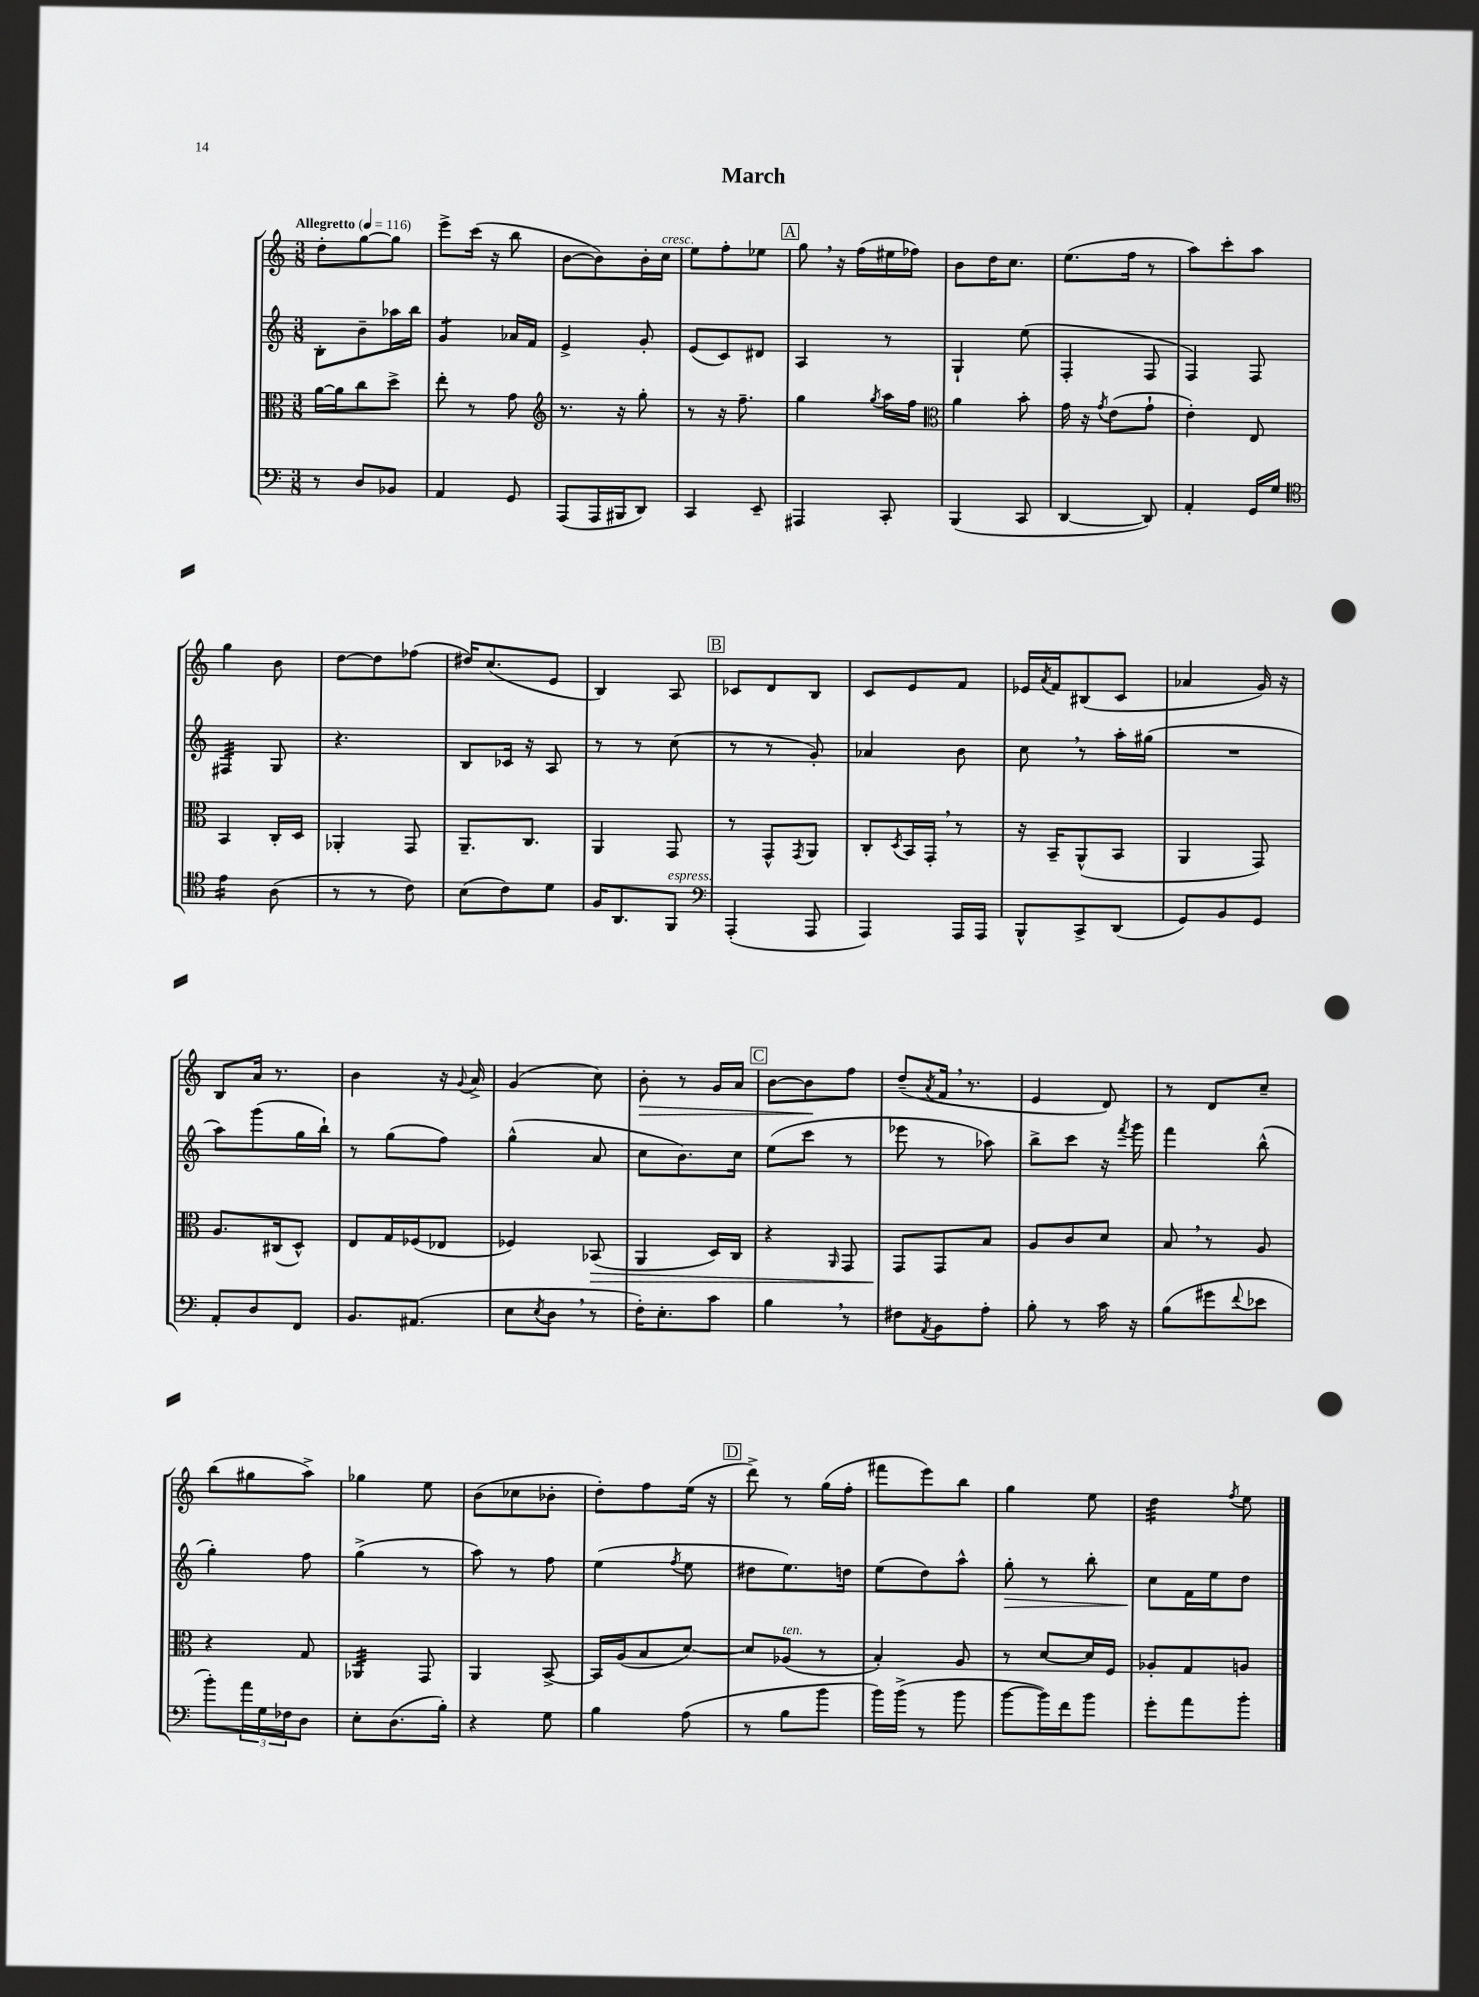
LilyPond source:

\header { title = "March" }
<<
\new StaffGroup <<
\new Staff = "s0" {
    \clef treble \key c \major \numericTimeSignature \time 3/8 \tempo "Allegretto" 4 = 116
    d''8-. g''8~ g''8 |
    e'''8-> c'''16( r16 b''8 |
    b'8~ b'8) b'16-. c''16^\markup { \italic "cresc." } |
    e''8 f''8-. ees''8 |
    \mark \markup { \box "A" } g''8 \breathe r16 f''16( eis''16 fes''16) |
    b'8 d''16 c''8. |
    e''8.( f''16 r8 |
    a''8) c'''8-. a''8 |
    g''4 b'8 |
    d''8~ d''8 fes''8( |
    dis''16) c''8.( e'8 |
    b4) a8 |
    \mark \markup { \box "B" } ces'8 d'8 b8 |
    c'8 e'8 f'8 |
    ees'16 \acciaccatura { a'8 } f'16 bis8( c'8 |
    aes'4 g'16) r16 |
    b8 a'16 r8. |
    b'4 r16 \appoggiatura { g'8 } a'16-> |
    g'4( c''8) |
    b'8-.\> r8 g'16 a'16 |
    \mark \markup { \box "C" } b'8~ b'8\! f''8 |
    d''8--( \acciaccatura { a'8 } f'16 \breathe r8. |
    e'4 d'8) |
    r8 d'8 c''8-- |
    b''8( gis''8 a''8->) |
    ges''4 e''8 |
    b'8( ces''8 bes'8-. |
    d''8-.) f''8 e''16( r16 |
    \mark \markup { \box "D" } d'''8->) r8 g''16( f''16-. |
    fis'''8 e'''8) b''8 |
    g''4 e''8 |
    d''4:32 \acciaccatura { f''8 } e''8 \bar "|." |
}
\new Staff = "s1" {
    \clef treble \key c \major \numericTimeSignature \time 3/8
    b8-. b'8-- aes''16 b''16 |
    g'4:8 aes'16 f'16 |
    e'4-> g'8-. |
    e'8( c'8) dis'8 |
    \mark \markup { \box "A" } a4 r8 |
    g4-! e''8( |
    f4-. f8 |
    f4) f8 |
    fis4:32 g8 |
    r4. |
    b8 ces'16 r16 a8 |
    r8 r8 c''8( |
    \mark \markup { \box "B" } r8 r8 g'8-.) |
    aes'4 b'8 |
    c''8 \breathe r8 a''16-. gis''16( |
    R4. |
    a''8) g'''8( g''16 b''16-!) |
    r8 g''8( f''8) |
    g''4-^( a'8 |
    c''8 b'8.) c''16 |
    \mark \markup { \box "C" } e''8( c'''8 r8 |
    ees'''8 r8 aes''8) |
    b''8-> c'''8 r16 \acciaccatura { f'''8 } g'''16 |
    f'''4 b''8-^( |
    g''4-.) f''8 |
    g''4->( r8 |
    a''8) r8 f''8 |
    e''4( \acciaccatura { f''8 } e''8 |
    \mark \markup { \box "D" } dis''8 e''8.) d''16 |
    e''8( d''8) a''8-^ |
    g''8-.\> r8 b''8-. |
    c''8\! f'16 e''16 d''8 \bar "|." |
}
\new Staff = "s2" {
    \clef alto \key c \major \numericTimeSignature \time 3/8
    a'16~ a'16 c''8 d''8-> |
    e''8-. r8 g'8 |
    \clef treble r8. r16 g''8-. |
    r8 r16 f''8.-- |
    \mark \markup { \box "A" } g''4 \acciaccatura { g''8 } a''16 f''16 |
    \clef alto a'4 b'8-. |
    g'16 r16 \acciaccatura { g'8 } e'8( g'8-! |
    e'4-.) e8 |
    b,4 c16-. d16 |
    aes,4-. g,8 |
    a,8.-- c8. |
    a,4 g,8 |
    \mark \markup { \box "B" } r8 g,8-^ \acciaccatura { g,8 } a,8 |
    c8-. \acciaccatura { d8 } b,16 g,16-. \breathe r8 |
    r16 b,16-- a,8-^( b,8 |
    a,4 g,8) |
    a8. cis16( d8-^) |
    e8 g16 fes16( ees8 |
    fes4) bes,8\>( |
    a,4 d16) c16 |
    \mark \markup { \box "C" } r4 \grace { a,16 } g,8 |
    g,8\! g,8 b8 |
    a8 c'8 d'8 |
    b8 \breathe r8 a8 |
    r4 g8 |
    aes,4:32 g,8 |
    a,4 b,8~-> |
    b,16 a16( b8 d'8~) |
    \mark \markup { \box "D" } d'8 aes8^\markup { \italic "ten." }( r8 |
    b4-.) a8 |
    r8 d'8~ d'16 f16 |
    aes8-. g8 a8 \bar "|." |
}
\new Staff = "s3" {
    \clef bass \key c \major \numericTimeSignature \time 3/8
    r8 d8 bes,8 |
    a,4 g,8 |
    a,,8( a,,16 bis,,16 d,8) |
    c,4 e,8-- |
    \mark \markup { \box "A" } ais,,4 c,8-. |
    b,,4( c,8 |
    d,4~ d,8) |
    a,4-. g,16 g16 |
    \clef tenor e'4:16 a8( |
    r8 r8 c'8) |
    b8( c'8) d'8 |
    f16 a,8. f,8^\markup { \italic "espress." } |
    \mark \markup { \box "B" } \clef bass a,,4-.( a,,8 |
    a,,4) a,,16 a,,16 |
    b,,8-^ c,8-> d,8( |
    g,8) b,8 g,8 |
    a,8-. d8 f,8 |
    b,8. ais,8.( |
    e8 \acciaccatura { e8 } d8 \breathe r8 |
    f16-.) e8.-. c'8 |
    \mark \markup { \box "C" } b4 \breathe r8 |
    fis8 \acciaccatura { a,8 } b,8 a8-. |
    b8-. r8 c'16 r16 |
    b8( gis'8 \appoggiatura { f'8 } ees'8 |
    b'8-.) \tuplet 3/2 { a'16 g16 fes16 } d8 |
    e8-. d8.( b16-.) |
    r4 g8 |
    b4 a8( |
    \mark \markup { \box "D" } r8 b8 b'8 |
    b'16) b'16->( r8 b'8 |
    b'8~ b'16) f'16 b'8 |
    g'8-. a'8 b'8-. \bar "|." |
}
>>
>>
\layout { \context { \Score \remove "Bar_number_engraver" } }
